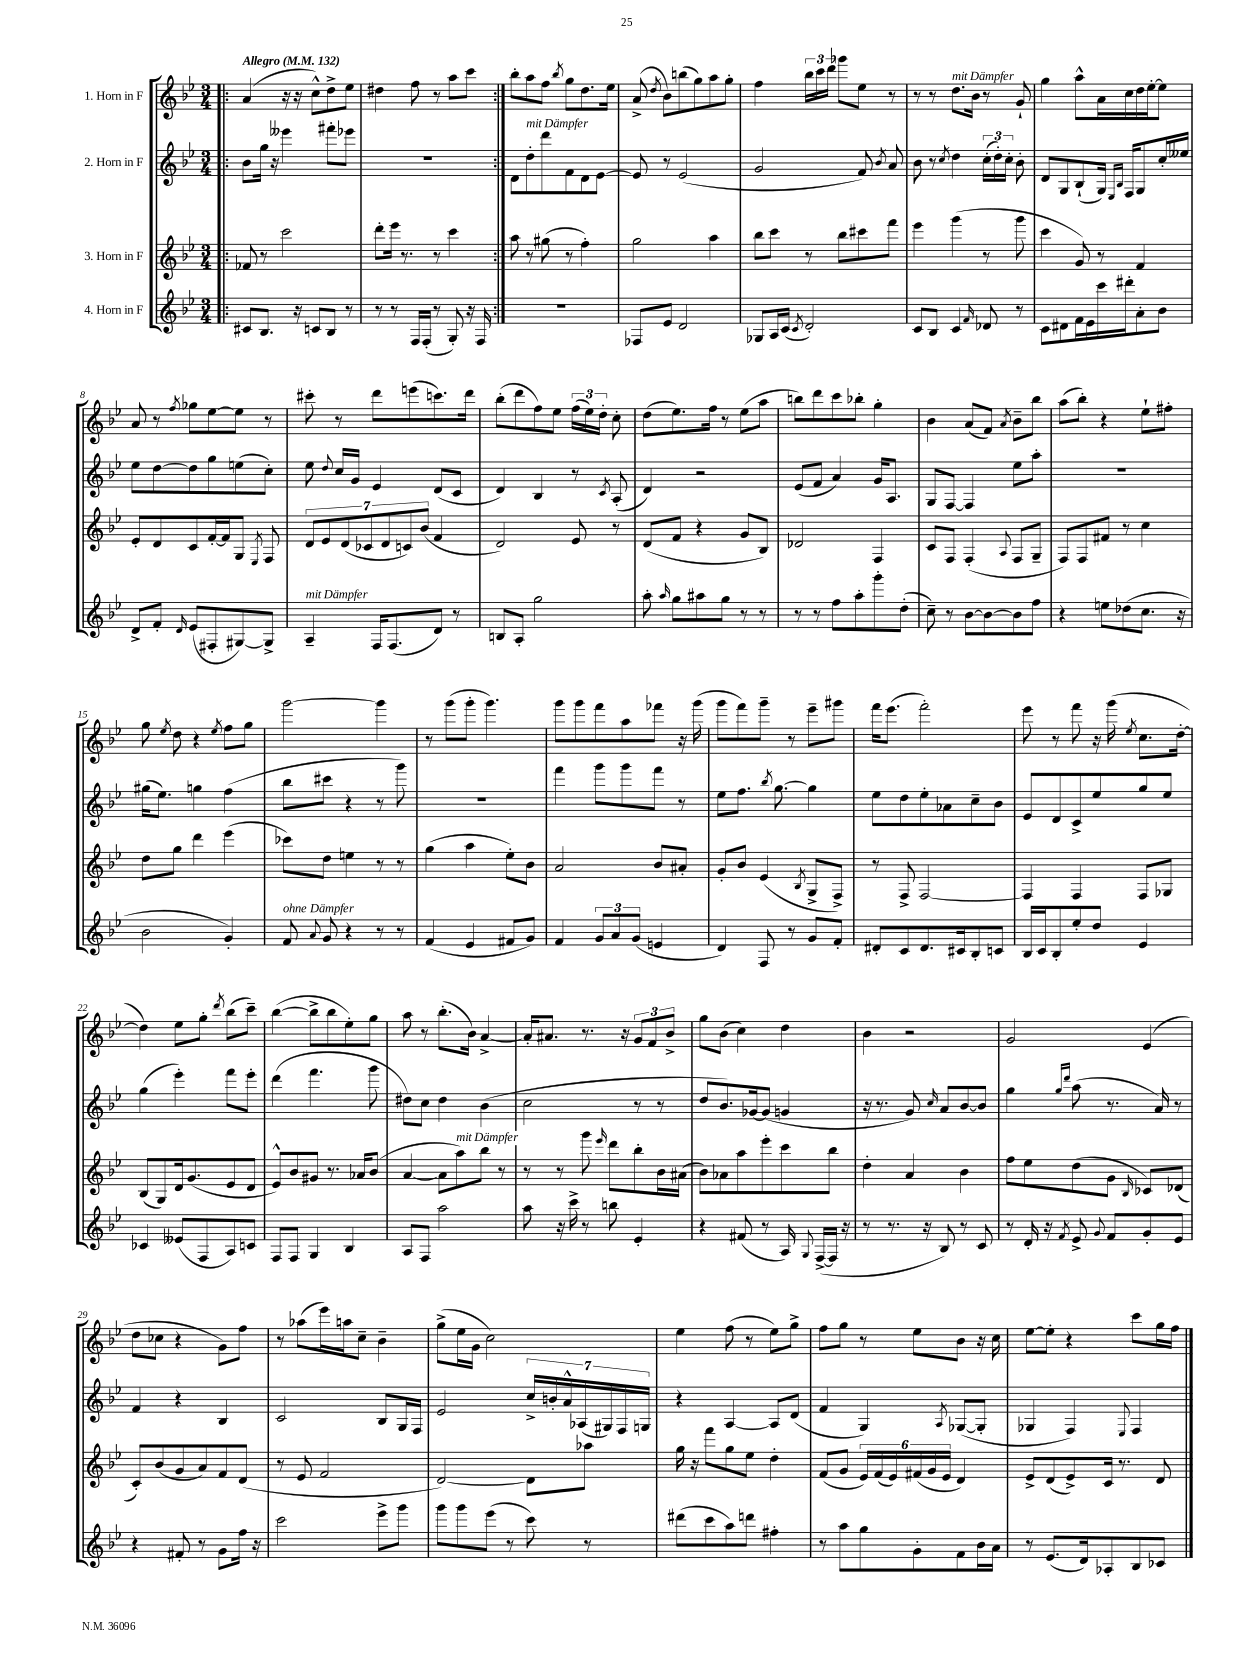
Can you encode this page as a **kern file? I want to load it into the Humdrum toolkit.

**kern	**kern	**kern	**kern
*staff4	*staff3	*staff2	*staff1
*clefG2	*clefG2	*clefG2	*clefG2
*k[b-e-]	*k[b-e-]	*k[b-e-]	*k[b-e-]
*M3/4	*M3/4	*M3/4	*M3/4
*MM132	*MM132	*MM132	*MM132
=!|:	=!|:	=!|:	=!|:
8c#	8f-	8b-	(4a
8.B-	8r	16gg	.
.	.	16r	.
.	2ccc	4eee--	16r
16r	.	.	16r
8c	.	.	8cc^^)
8B-	.	8fff#'	8dd^
8r	.	8eee-	8ee-
=	=	=	=
8r	8ddd'	2.r	4dd#
8r	16eee-	.	.
.	8.r	.	.
16F	.	.	8ff
(16F'	.	.	.
8r	8r	.	8r
8G')	4ccc	.	8aa
16r	.	.	8ccc
16F	.	.	.
=:|!	=:|!	=:|!	=:|!
2.r	8aa	8d	8bb-'
.	8r	8dd'	8aa
.	(8gg#	8ddd	8ff
.	.	.	8qbb-
.	8r	8f	8gg
.	4ff')	8d	8.dd
.	.	[8e-	.
.	.	.	16ee-
=	=	=	=
8F-	2gg	8e-]	(8a^
.	.	.	8qdd
8e-	.	8r	8b-)
2d	.	(2e-	(8bb
.	.	.	8gg)
.	4aa	.	8aa
.	.	.	8gg'
=	=	=	=
8G-	8bb-	2g	4ff
16A	8ccc	.	.
(16c	.	.	.
8qc	.	.	.
2d')	8r	.	24bb-
.	.	.	24ccc
.	.	.	24ddd
.	8bb-	.	8ggg-
.	8ccc#	8f)	8ee-
.	.	8qb-	.
.	8fff	8a	8r
=	=	=	=
8c	4eee-	8b-	8r
8B-	.	8r	8r
.	.	8qcc	.
4c	(4ggg	4dd	8.dd
.	.	.	16b-
16qqf	.	.	.
8d-	8r	(24cc'	8r
.	.	24dd')	.
.	.	24cc'	.
8r	8ggg	8b-'	8g`
=	=	=	=
8c	4ccc	8d	4gg
8d#	.	8G	.
16f	8g)	(8B-`	8aa^^
16e-	.	.	.
16ccc	8r	16G)	16a
.	.	16qqE-	.
.	.	16qqB-	.
16ddd#'	.	16F	16cc
8a'	4f	8G	16dd
.	.	.	[16ee-'
8b-	.	16cc'	8ee-]
.	.	16ee--	.
=	=	=	=
8d^	8e-'	8ee-	8a
8f'	8d	[8dd	8r
16qqd	.	.	8qff
(8e-	8c	8dd]	8gg-
8F#'	[16f'	8gg	[8ee-
.	16f]	.	.
[8G#)	8G	(8ee	8ee-]
.	8qE-	.	.
8G#^]	8F	8cc')	8r
=	=	=	=
4A~	14d	8ee-	8ccc#'
.	14e-	.	.
.	.	8qqdd	.
.	.	16cc	8r
.	(14d	.	.
.	.	16g	.
.	14c-	.	.
16F	.	4e-	8ddd
.	14d	.	.
(8.F	.	.	.
.	14c)	.	.
.	.	.	(8eee
.	(14b-	.	.
8d)	4f	(8d	8.ccc)
8r	.	8c	.
.	.	.	16ddd
=	=	=	=
8B	2d)	4d)	(8bb-'
8A'	.	.	8ddd
2gg	.	4B-	8ff)
.	.	.	8ee-
.	8e-	8r	(24ff
.	.	.	24ee-)
.	.	.	24dd'
.	.	8qc	.
.	8r	(8A'	8cc'
=	=	=	=
8aa'	(8d	4d)	(8dd
16qqaa	.	.	.
8gg	8f	.	8.ee-)
8aa#	4r	2r	.
.	.	.	16ff
8gg	.	.	8r
8r	8g	.	(8ee-
8r	8B-)	.	8aa
=	=	=	=
8r	2d-	(8e-	8bb)
8r	.	8f	8ddd
8ff	.	4a)	8ccc
8aa'	.	.	8bb-'
8ggg'	4F	16g	4gg'
.	.	8.A	.
(8dd'	.	.	.
=	=	=	=
8cc~)	8c	8G	4b-
8r	8F	[8F	.
[8b-	(4F'	4F]	(8a
8b-_	.	.	8f)
.	8qqA	.	8qa
8b-]	8F	8ee-	8b-~
8ff	8G~	8aa'	8bb-
=	=	=	=
4r	8F)	2.r	(8aa
.	8F	.	8bb-')
8ee	8f#	.	4r
(8dd-	8r	.	.
8.cc	4cc	.	8ee-`
.	.	.	8ff#'
16r	.	.	.
=	=	=	=
2b-	8dd	(16gg#	8gg
.	.	8.ee-)	.
.	.	.	8qee-
.	8gg	.	8dd
.	4ddd	4gg	4r
.	.	.	8qee-
4g')	(4eee-	(4ff	8ff
.	.	.	8gg
=	=	=	=
8f	8ccc-)	8bb-	[2ggg
8qqa	.	.	.
8g	8dd	8ccc#	.
4r	4ee	4r	.
8r	8r	8r	4ggg]
8r	8r	8ggg)	.
=	=	=	=
(4f	(4gg	2.r	8r
.	.	.	(8ggg
4e-	4aa	.	8ggg'
.	.	.	4.ggg)
8f#	8ee-')	.	.
8g)	8b-	.	.
=	=	=	=
4f	2a	4fff	8ggg
.	.	.	8ggg
12g	.	8ggg	8fff
12a	.	.	.
.	.	8ggg	8aa
(12g	.	.	.
4e	8b-	8fff	8fff-
.	8a#'	8r	16r
.	.	.	(16ggg
=	=	=	=
4d)	8g'	8ee-	8ggg
.	8b-	8.ff	8fff)
8F	(4e-	.	8ggg~
.	.	8qbb-	.
.	.	[8.gg	.
8r	.	.	8r
.	8qB-	.	.
8g	8G^	4gg]	8eee-~
8f'	8F^)	.	8ggg#
=	=	=	=
8d#'	8r	8ee-	16fff
.	.	.	(8.eee-
8c	8F^	8dd	.
8.d#	[2F	8ee-'	2fff')
.	.	8a-	.
16c#	.	.	.
8B-'	.	8cc~	.
8c	.	8b-	.
=	=	=	=
16B-	4F]	8e-	8eee-
16c	.	.	.
8B-'	.	8d	8r
8ee-'	4F	8c^	8fff
8dd	.	8ee-	16r
.	.	.	(16ggg
.	.	.	8qee-
4e-	8F	8gg	8.cc
.	8G-	8ee-	.
.	.	.	[16dd'
=	=	=	=
4c-	(8B-	(4gg	4dd])
.	8G)	.	.
(8e--	16d	4eee-')	8ee-
.	(8.g	.	.
8F	.	.	8gg'
.	.	.	8qddd
8A)	8e-	8fff	(8bb-
8c	8d	8eee-'	8ccc~)
=	=	=	=
8F	8e-^^)	(4ddd	([4bb-
8F	8b-	.	.
4G	8g#	4.fff	8bb-^]
.	8.r	.	8bb-
4B-	.	.	8ee-')
.	16a-	.	.
.	(8b-	8ggg	8gg
=	=	=	=
8A	[4a	8dd#)	8aa
8F	.	8cc	8r
2aa	8a]	4dd#	(8.bb-'
.	8aa)	.	.
.	.	.	16b-)
.	8bb-	(4b-	[4a^
.	8r	.	.
=	=	=	=
8aa	8r	2cc	16a']
.	.	.	8.a#
16r	8r	.	.
16ccc^	.	.	.
8r	8ggg	.	8.r
.	16qqeee-	.	.
8bb	8ddd	.	.
.	.	.	16r
4e-'	8bb-'	8r	12g
.	.	.	12f
.	16b-	8r	.
.	.	.	12b-^
.	(16a#	.	.
=	=	=	=
4r	8b-)	8dd	8gg
.	8a-	8.b-)	(8b-
(8f#	8aa	.	4cc)
.	.	[16g-	.
8r	8eee-'	(8g-]	.
16A)	8ccc	4g	4dd
8qqG	.	.	.
([16F^	.	.	.
16F]	8bb-	.	.
16r	.	.	.
=	=	=	=
8r	4dd'	16r	4b-
.	.	8.r	.
8.r	.	.	.
.	4a	8g)	2r
16r	.	.	.
.	.	16qqcc	.
8B-)	.	8a	.
8r	4b-	[8b-	.
8c	.	8b-]	.
=	=	=	=
8r	8ff	4gg	2g
16d'	8ee-	.	.
16r	.	.	.
.	.	16qqgg	.
8qf	.	16qqddd	.
8e-^	(8dd	(8aa	.
8qqg	.	.	.
8f	8g	8.r	.
.	16qqB-	.	.
8g'	8c-)	.	(4e-
.	.	16a)	.
8e-	(8d-	8r	.
=	=	=	=
4r	8c')	4f	8dd
.	(8b-	.	8cc-
8f#'	8g	4r	4r
8r	8a)	.	.
8g	8f	4B-	8g)
16ff	(8d	.	8ff
16r	.	.	.
=	=	=	=
2ccc	8r	2c	8r
.	8e-	.	(8aa-
.	2f	.	16eee-)
.	.	.	16aa
.	.	.	8cc~
8eee-^	.	8B-	4b-~
8ggg	.	16G	.
.	.	16F	.
=	=	=	=
8ggg	[2d)	2e-	(8gg^
8ggg	.	.	16ee-
.	.	.	16g
(8eee-	.	.	2cc)
8r	.	.	.
8ccc)	8d]	28cc^	.
.	.	28b'	.
.	.	28a^^	.
.	.	(28A-	.
8r	8aa-	.	.
.	.	28G#)	.
.	.	28F	.
.	.	28G	.
=	=	=	=
(8ddd#	16gg	4r	4ee-
.	16r	.	.
8ccc	8fff	.	.
8aa)	8gg	[4A	(8ff
8ddd	8ee-	.	8r
4ff#'	4dd'	8A]	8ee-)
.	.	(8d	8gg^
=	=	=	=
8r	(8f	4f	8ff
8aa	8g	.	8gg
8gg	24e-)	4G)	8r
.	(24f	.	.
.	24e-)	.	.
8g'	(24f#	.	8ee-
.	24g	.	.
.	24e-	.	.
.	.	8qA	.
8f	4d)	([8G-	8b-
16b-	.	8G-']	16r
16a	.	.	16cc
=	=	=	=
8r	8e-^	4G-	[8ee-
(8.e-	(8d	.	8ee-']
.	8e-^)	4F)	4r
16d)	.	.	.
8A-'	16c	.	.
.	8.r	.	.
.	.	8qqE-	.
8B-	.	4F	8ccc
8c-	8d	.	16gg
.	.	.	16ff
==	==	==	==
*-	*-	*-	*-
